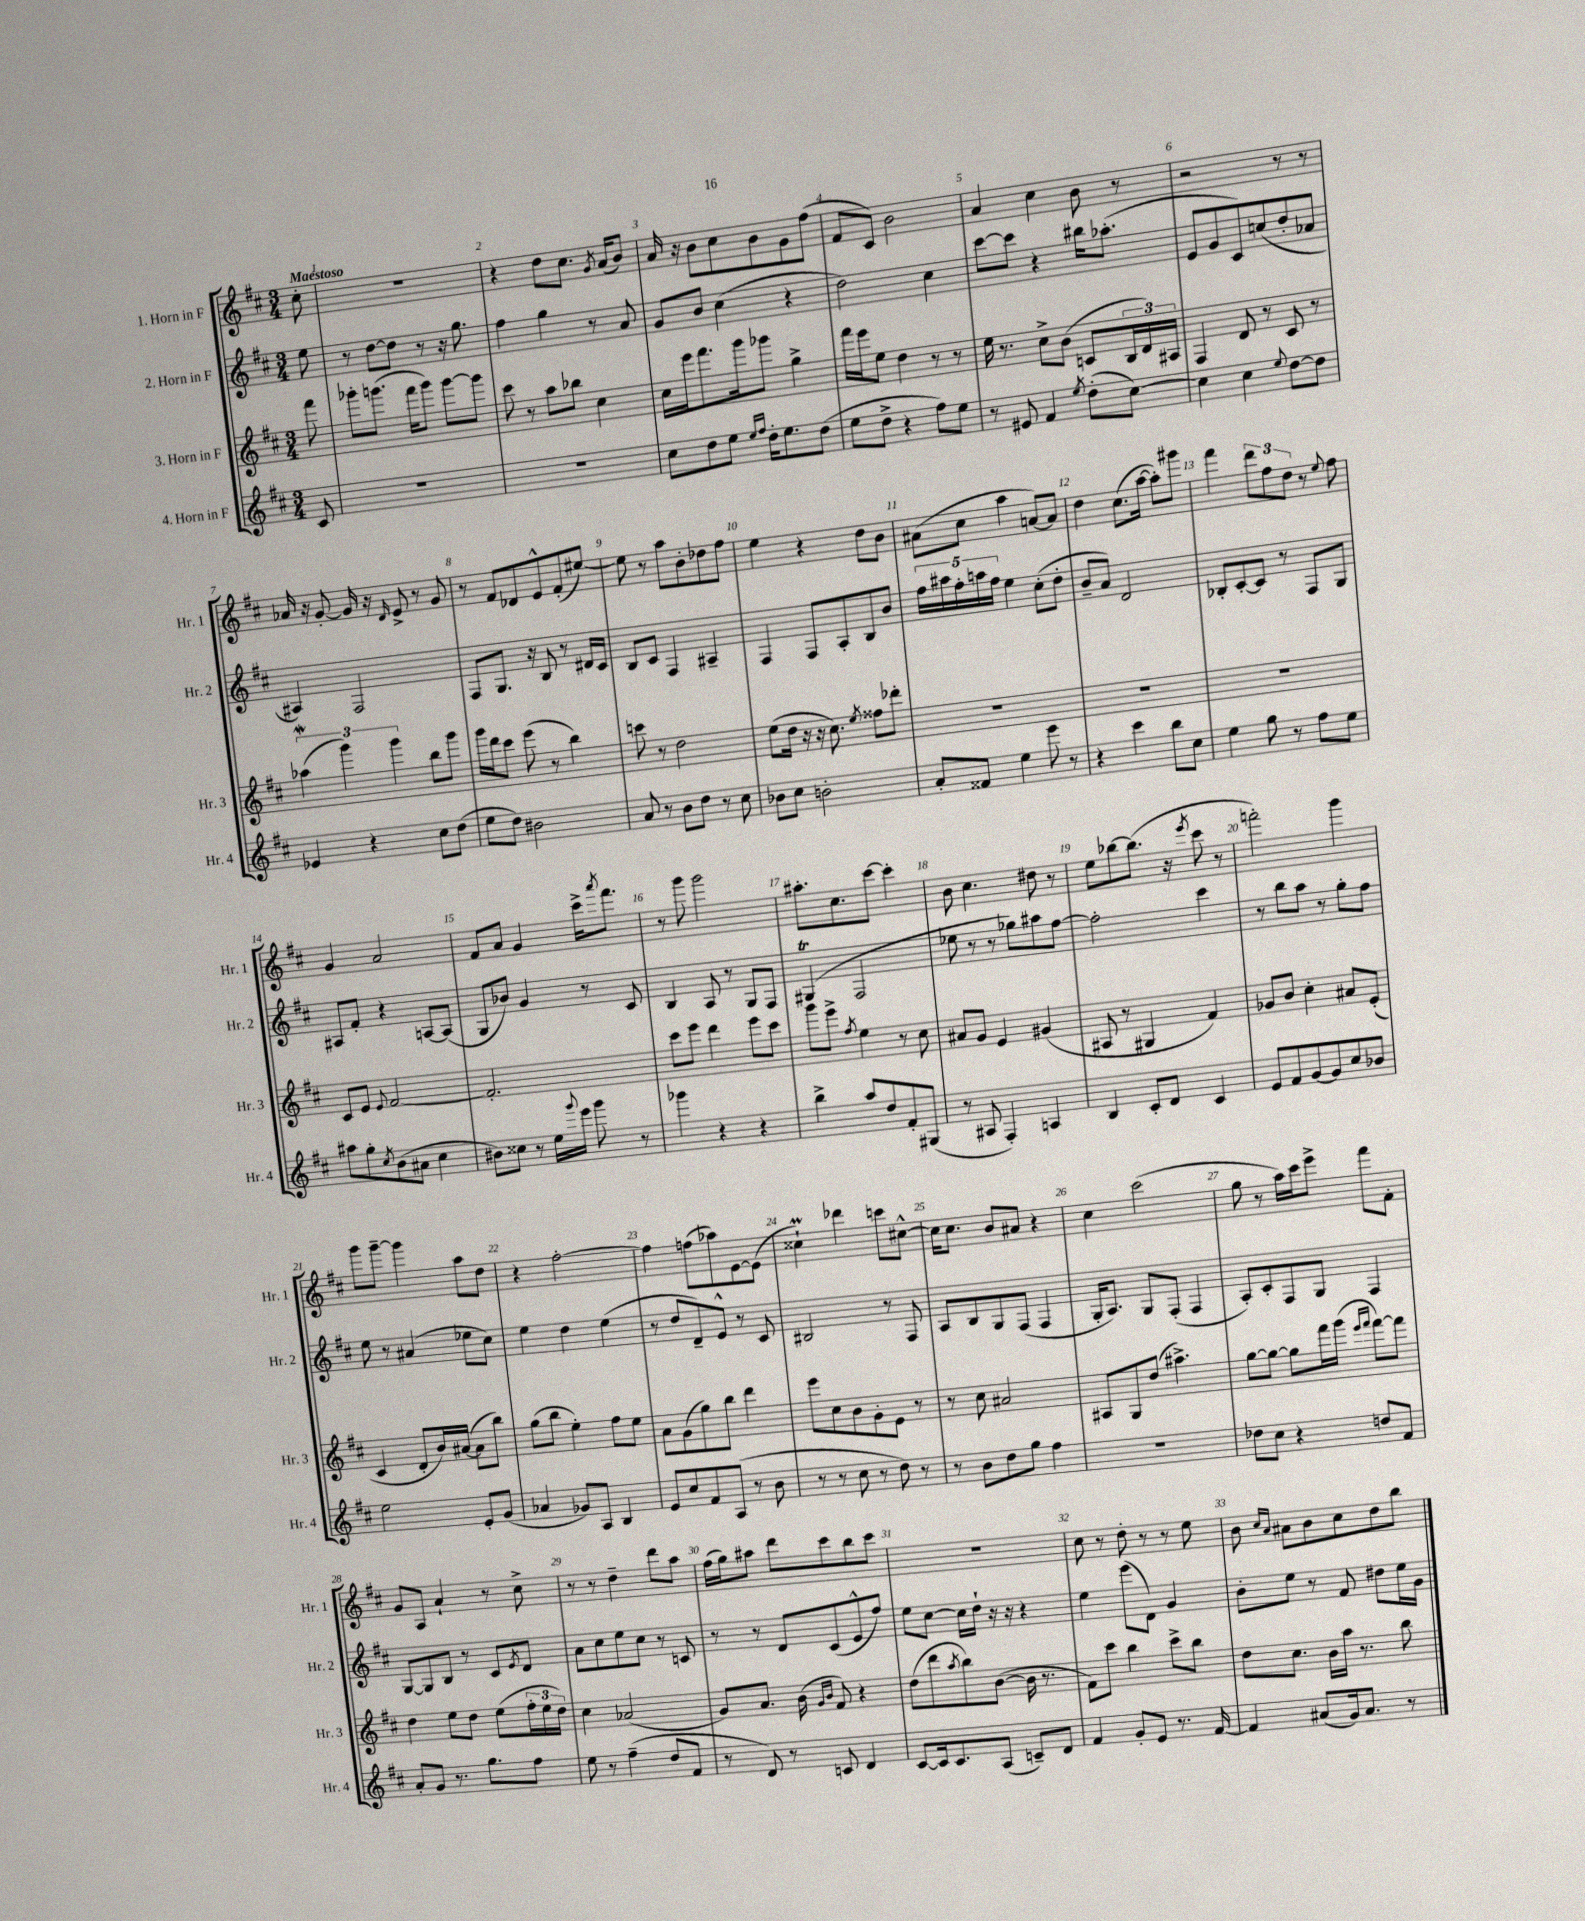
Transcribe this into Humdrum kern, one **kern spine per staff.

**kern	**kern	**kern	**kern
*staff4	*staff3	*staff2	*staff1
*clefG2	*clefG2	*clefG2	*clefG2
*k[f#c#]	*k[f#c#]	*k[f#c#]	*k[f#c#]
*M3/4	*M3/4	*M3/4	*M3/4
8c#/	8fff#\	8ee\	8cc#'\
=	=	=	=
2.r	8ggg-'\L	8r	2.r
.	(8.ggg\J	[8dd\L	.
.	.	8dd\]J	.
.	16fff#\LK	.	.
.	8ggg\J)	8r	.
.	[8ggg\L	16r	.
.	.	8.gg\	.
.	8ggg\]J	.	.
=	=	=	=
2.r	8ccc#\	4ff#\	4r
.	8r	.	.
.	8aa\L	4gg\	8dd\L
.	8bb-\J	.	8.cc#\J
.	4cc#\	8r	.
.	.	.	8qg/
.	.	.	(16a/LK
.	.	8a/	8b/J)
=	=	=	=
8cc#\L	16cc#\LL	8g/L	16a/
.	16eee\J	.	16r
8dd\	8.fff#\	8b/J	8b\L
8ee\J	.	(4cc#\	8cc#\
.	16ggg\k	.	.
16qqee/LL	.	.	.
16qqff#/JJ	.	.	.
16dd'\LK	8ggg-\J	.	8b\
8.ee\	.	.	.
.	4gg^\	4r	8g\
(8dd\J	.	.	(8ff#\J
=	=	=	=
8ee\L	16fff#\LL	2dd\)	8f#/L
.	16eee\J	.	.
8dd^\J	8ee\J	.	8c#/J)
4r	4dd\	.	2b\
8ff#\L)	8r	4cc#\	.
8ee\J	8r	.	.
=	=	=	=
8r	16ee\	[8ccc#\L	4a/
.	8.r	.	.
8e#/	.	8ccc#\]J	.
4f#/	8cc#^\L	4r	4cc#\
.	(8b\J	.	.
8qee/	.	.	.
(8dd'\L	8c/L	16bb#\LK	8b\
.	.	(8.aa-'\J	.
[8cc#\J)	24B/L	.	8r
.	24d/)	.	.
.	24A#/JJ	.	.
=	=	=	=
4cc#\]	4F#/	8e/L	2r
.	.	8g/	.
4cc#\	8d/	8c#/)	.
.	8r	(8cc/	.
8qqee/	.	.	.
[8dd\L	8c#/	8dd'/	8r
8dd\]J	8r	8a-/J	8r
=	=	=	=
4e-/	(6aa-\	4A#/)	16a-/
.	.	.	16r
.	.	.	[8g'/
.	6ggg\)	.	.
4r	.	2F#/	16g/]
.	.	.	16r
.	6ggg\	.	.
.	.	.	16qqd/
.	.	.	8e^/
8cc#\L	8bb\L	.	8r
(8dd\J	8ggg\J	.	8g/
=	=	=	=
8ee\L	16ggg\LL	8F#/L	8r
.	16ddd\J	.	.
8dd\J)	8ccc#\J	8.G/J	8f#/L
2b#\	(8eee\	.	8d-/
.	.	16r	.
.	8r	8B/	8e^^/
.	4bb\)	8r	(8f#'/
.	.	16d#/LL	[8ee#/J)
.	.	16c#/JJ	.
=	=	=	=
8a/	8ccc\	8B/L	8ee#\]
8r	8r	8c#/J	8r
8b\L	2dd\	4F#/	8aa\L
8dd\J	.	.	8b'\
8r	.	4A#~/	8dd-\
8cc#\	.	.	8ff#\J
=	=	=	=
8b-\L	(8ee\L	4F#/	4ee\
8cc#\J	16dd\Jk	.	.
.	16r	.	.
2b'\	16r	8F#/L	4r
.	8.cc#\)	.	.
.	.	8A'/	.
.	8qee/	.	.
.	8ff##\L	8B/	8dd\L
.	8ddd-'\J	8b/J	8b\J
=	=	=	=
8a'/L	2.r	20ff#\LL	(8a#\L
.	.	20aa#\	.
.	.	20ff#'\	.
8f##/J	.	.	8cc#\J
.	.	20aa\	.
.	.	20ff#\JJ	.
4ee\	.	4ee\	4aa\
8eee\	.	(8cc#'\L	[8a/L)
8r	.	8dd'\J	8a/]J
=	=	=	=
4r	2.r	8b~/L	4dd\
.	.	8a/J)	.
4ccc#\	.	2d/	(8.cc#\L
.	.	.	[16aa\Jk
8bb\L	.	.	8aa'\]L)
8cc#\J	.	.	8ggg#\J
=	=	=	=
4ee\	2.r	8B-'/L	4fff#\
.	.	[8c#'/	.
8gg\	.	8c#/]J	12ddd\L
.	.	.	12ff#\
8r	.	8r	.
.	.	.	12dd\J
8ff#\L	.	8F#/L	8r
.	.	.	8qqee/
8ee\J	.	8G/J	8ff#\
=	=	=	=
8aa#\L	8c#/L	8A#/L	4g/
8gg'\	8e/J	8f#'/J	.
8qcc#/	8qqe/	.	.
(8b\	[2f#/	4r	2a/
8a#\J	.	.	.
4cc#\	.	[8A/L	.
.	.	(8A/]J	.
=	=	=	=
8b#\L)	2.f#'/]	8G/L	8f#/L
8cc##\J	.	8b-/J)	8a/J
8r	.	4g/	4g/
16ee\LL	.	.	.
8qqggg/	.	.	.
16eee\JJ	.	.	.
8ggg\	.	8r	16ccc#^\LK
.	.	.	8qaaa/
.	.	.	8.fff#\J
8r	.	8c#/	.
=	=	=	=
4ggg-\	8ccc#\L	4B/	8r
.	8eee\J	.	8ggg\
4r	4ddd\	8A/	2ggg\
.	.	8r	.
4r	8eee\L	8G/L	.
.	8ccc#\J	8F#/J	.
=	=	=	=
4bb^\	8ggg\L	(4G#/	8.aa#'\L
.	8eee^\J	.	.
.	.	.	8.cc#\
.	8qff#/	.	.
8aa/L	4ee\	2F#/	.
8dd/	.	.	[8ccc#\J
8f#'/	8r	.	4ccc#'\]
(8G#/J	8cc#\	.	.
=	=	=	=
8r	8a#/L	8ee-\	8b\
8A#/	8g/J	8r	4.cc#\
4F#'/)	4e/	8r	.
.	.	8gg-\L)	.
4A/	(4g#/	8aa#\	8dd#\
.	.	[8ff#\J	8r
=	=	=	=
4B/	8A#/	2ff#'\]	8ee\L
.	8r	.	[8bb-\
8c#'/L	4G#/	.	(8.bb-\]J
8d/J	.	.	.
.	.	.	16r
.	.	.	8qeee/
4c#/	4f#/)	4ccc#\	8ccc#\
.	.	.	8r
=	=	=	=
8e/L	8g-/L	8r	2fff'\)
8f#/	8b/J	8bb\L	.
[8g/	4cc#'\	8aa\J	.
8g/]	.	8r	.
8cc#/	8a#/L	8gg'\L	4ggg\
8b-/J	(8e'/J	8ff#\J	.
=	=	=	=
2ee\	4c#/	8ee\	8ggg\L
.	.	8r	[8ggg~\J
.	8d'/L	(4a#/	4ggg\]
.	16b/L)	.	.
.	([16a#/JJ	.	.
8e'/L	8a#\]L	8ee-\L	8aa\L
(8g/J	8bb\J)	8cc#\J)	8dd\J
=	=	=	=
4a-/	(8gg\L	4ee\	4r
.	8bb\J	.	.
8g-/L)	4ee'\)	4dd\	[2ff#'\
8A/J	.	.	.
4B/	8ff#\L	(4ee\	.
.	8ee\J	.	.
=	=	=	=
8e/L	8a\L	8r	4ff#\]
8cc#/	(8g\	8dd/L	.
8f#/	8gg\)	8d~/)	(8ff\L
(8A/J	8bb\J	8e^^/J	8aa-\)
8r	4ddd\	8r	[8e\
8b\	.	8c#/	(8e\]J
=	=	=	=
8r	8eee\L	2B#/	4cc##`\)
8r	8cc#\	.	.
8cc#\	8b\	.	4ddd-\
8r	8g'\	.	.
8dd\)	8e\J	8r	8ccc\L
8r	8r	8F#/	[8cc#^^\J
=	=	=	=
8r	8r	8A/L	16cc#\]LK
.	.	.	8.cc#\J
8b\L	8cc#\	8B/	.
8dd\	2a#/	8G/	8b/L
8gg\J	.	(8F#/J	8a#/J
4ff#\	.	4F#/	4r
=	=	=	=
2.r	8A#/L	16G'/LK	4cc#\
.	.	8.A/J)	.
.	8G/	.	.
.	(8dd/J	8G/L	(2ccc#\
.	4.aa#^\)	(8F#'/J	.
.	.	4F#/	.
=	=	=	=
8dd-\L	[8gg\L	8A'/L)	8gg\
8cc#\J	8gg\_J	8c#'/	8r
4r	8gg\]L	8F#/	16aa\LL)
.	.	.	16ccc#\J
.	16fff#\L	8G/J	8eee^\J
.	(16ggg\JJ	.	.
.	16qqeee/LL	.	.
.	16qqfff#/JJ	.	.
8dd/L	[8fff#\L)	4F#/	8fff#\L
8f#/J	8fff#\]J	.	8f#'\J
=	=	=	=
8a'/L	4dd\	[8G/L	8g/L
8g/J	.	8G/]	8A/J
8.r	8ee\L	8B/J	4a`/
.	8dd\J	8r	.
8.gg\L	.	.	.
.	(8ee\L	8c#/L	8r
.	.	8qe/	.
8ff#\J	24ff#'\L	8d/J	8cc#^\
.	24ee\	.	.
.	24dd\JJ)	.	.
=	=	=	=
8ee\	4cc#\	8a\L	8r
8r	.	8cc#\	8r
(4ff#~\	(2a-/	8ee\	4dd~\
.	.	8cc#\J	.
8dd/L	.	8r	8ddd\L
8f#/J	.	8c/	8aa\J
=	=	=	=
8r	8g/L)	8r	(16ff#\LL
.	.	.	16gg\J)
8d/)	8.a/J	8r	8aa#\J
8r	.	8d/L	8ddd\L
.	(16b\	.	.
.	16qqg/LL	.	.
.	16qqb/JJ	.	.
8c/	8f#/)	(8c#/	8ccc#\
4d/	4r	8e^^/	8bb\
.	.	8ff#/J)	8ccc#\J
=	=	=	=
[8c#/L	(8dd\L	8ee\L	2.r
16c#/]k	8ddd\	[8cc#\J	.
8.c#/	.	.	.
.	8qaa/	.	.
.	8bb\)	16cc#\]LL	.
.	.	16dd`\JJ	.
(8A/J	([8b\J	16r	.
.	.	16r	.
8c~/L)	16b\]	4r	.
.	8.r	.	.
8d/J	.	.	.
=	=	=	=
4f#/	8f#\L)	4ee\	8cc#\
.	8ccc#\J	.	8r
8g'/L	4bb\	(8eee\L	8dd'\
8e/J	.	8d\J)	8r
8.r	8ccc#^\L	4g/	8r
.	8bb\J	.	8ee\
[16f#/	.	.	.
=	=	=	=
4f#/]	8dd\L	8b'\L	8b\
.	.	.	16qqcc#/LL
.	.	.	16qqa/JJ
.	8.cc#\J	8ee\J	8a#\L
(8a#/L	.	8r	8b\
.	16b\LL	.	.
16g/k)	16aa\JJ	8f#/	8cc#\
8.a#/J	8.r	.	.
.	.	8dd#\L	8dd\
8r	8bb\	16ee\L	8bb\J
.	.	16g\JJ	.
==	==	==	==
*-	*-	*-	*-
